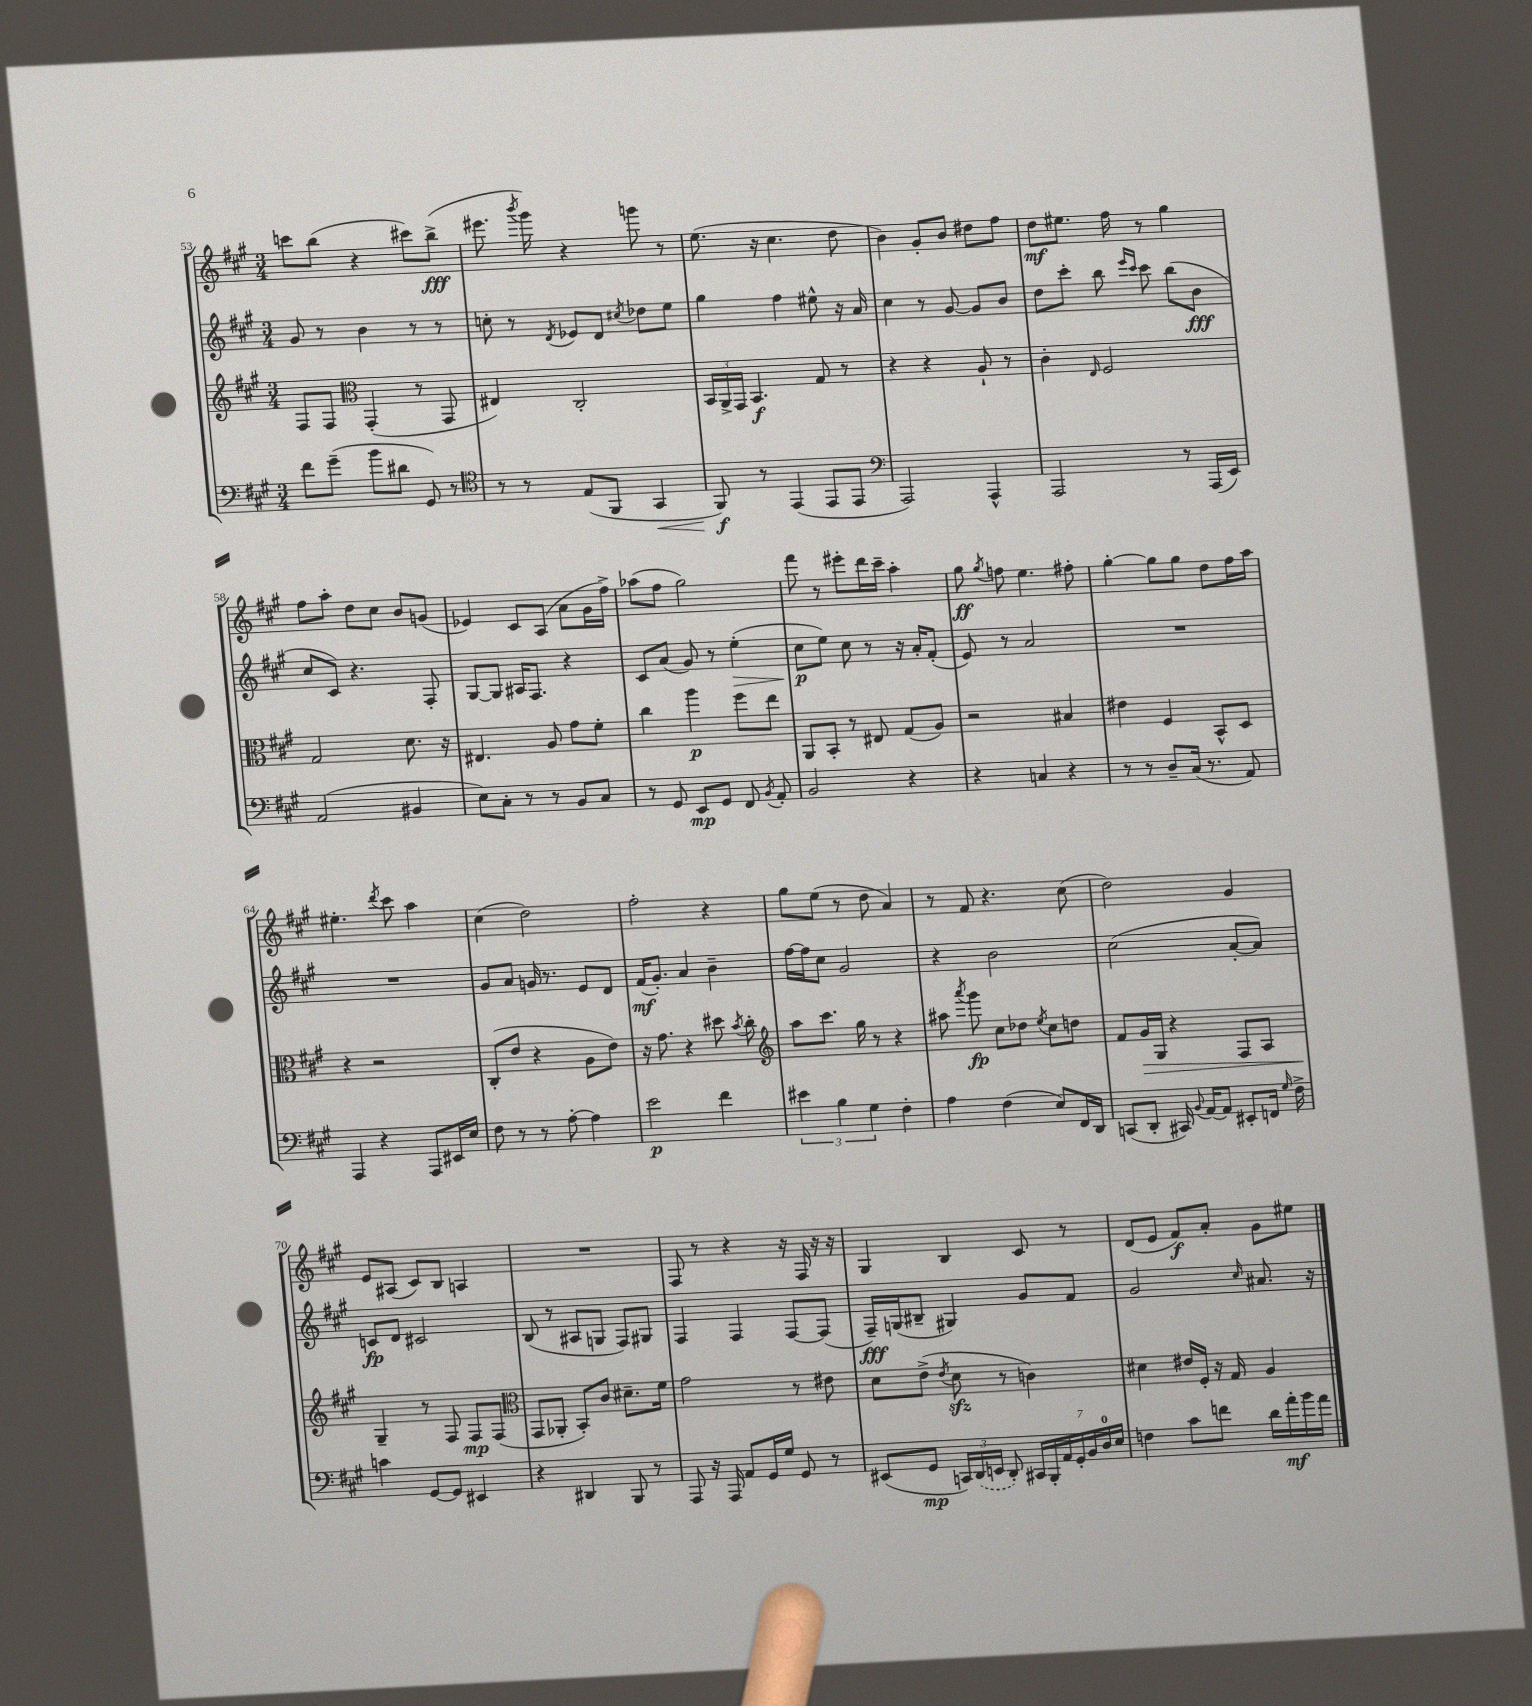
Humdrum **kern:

**kern	**kern	**kern	**kern
*staff4	*staff3	*staff2	*staff1
*clefF4	*clefG2	*clefG2	*clefG2
*k[f#c#g#]	*k[f#c#g#]	*k[f#c#g#]	*k[f#c#g#]
*M3/4	*M3/4	*M3/4	*M3/4
8f#\L	8F#/L	8g#/	8ccc\L
(8g#~\J	8F#/J	8r	(8bb\J
*	*clefC3	*	*
8b\L	(4GG#'/	4b\	4r
8d#\J	.	.	.
8GG#/)	8r	8r	8ccc#\L)
8r	8GG#/	8r	(8bb^\J
=	=	=	=
*clefC4	*	*	*
8r	4E#/)	8cc'\	8.eee#\
8r	.	8r	.
.	.	.	8qbbb/
.	.	.	16ggg#\)
.	.	8qd/	.
(8E/L	2C#'/	8e-/L	4r
8FF#/J	.	8d/J	.
.	.	8qcc#/	.
4GG#/	.	8dd-\L	8ggg\
.	.	8ee\J	8r
=	=	=	=
8FF#/)	24BB/LL	4gg#\	(8.ee\
.	24AA^/	.	.
.	24GG#/JJ	.	.
8r	4.BB/	.	.
.	.	.	16r
(4EE/	.	4ff#\	4.cc#\
8EE/L	8G#/	8ee#^^\	.
8EE/J	8r	16r	8dd\
.	.	16a/	.
=	=	=	=
*clefF4	*	*	*
2AAA/)	4r	4cc#\	4b\)
.	4r	8r	8g#'/L
.	.	[8g#/	8b/J
4AAA^^/	8A`/	8g#/]L	8dd#\L
.	8r	8b/J	8ff#\J
=	=	=	=
2AAA/	4c#'\	8dd\L	8dd\L
.	.	8ccc#'\J	8.ee#\J
.	16qqE/	.	.
.	2F#/	8bb\	.
.	.	.	16ff#\
.	.	16qqeee/LL	.
.	.	16qqccc#/JJ	.
.	.	8ccc#\	8r
8r	.	(8bb\L	4gg#\
(16AAA/LL	.	8b\J	.
16EE/JJ)	.	.	.
=	=	=	=
(2AA/	2G#/	8cc#/L	8ff#\L
.	.	8c#/J)	8aa'\J
.	.	4.r	8dd\L
.	.	.	8cc#\J
4BB#/	8.d\	.	8b/L
.	.	8F#'/	(8g/J
.	16r	.	.
=	=	=	=
8E\L)	4.E#/	[8G#/L	4e-/)
8C#'\J	.	8G#/]J	.
8r	.	16A#/LK	8c#/L
.	.	8.F#/J	.
8r	8A/	.	(8A/J
8BB/L	8g#\L	4r	8a\L
8C#/J	8f#'\J	.	16g#\L
.	.	.	16ff#^\JJ)
=	=	=	=
8r	4cc#\	8c#/L	(8aa-\L
8GG#/	.	(8a/J	8ff#\J
8EE/L	4aa\	8g#/)	2gg#\)
8GG#/J	.	8r	.
8FF#/	8ff#\L	(4ee'\	.
8qBB/	.	.	.
8AA'/	8ee\J	.	.
=	=	=	=
2BB/	8AA/L	8cc#\L	8fff#\
.	8BB'/J	8ee\J)	8r
.	8r	8cc#\	8eee#'\L
.	8E#/	8r	16ddd\L
.	.	.	16ccc#~\JJ
4r	(8G#/L	16r	4aa'\
.	.	16a'/LK	.
.	8A/J)	(8f#'/J	.
=	=	=	=
4r	2r	8e/)	8gg#\
.	.	.	8qgg#/
.	.	8r	8ff\
4C/	.	2a/	4.ee\
4r	4B#/	.	.
.	.	.	8ff#'\
=	=	=	=
8r	4e#\	2.r	[4gg#'\
8r	.	.	.
8D~/L	4F#/	.	8gg#\]L
(16C#/Jk	.	.	8gg#\J
8.r	.	.	.
.	8BB^^/L	.	8dd\L
8AA/)	8D/J	.	16ff#\L
.	.	.	16aa\JJ
=	=	=	=
4AAA/	4r	2.r	4.ee#'\
4r	2r	.	.
.	.	.	8qddd/
.	.	.	8ccc#\
8AAA/L	.	.	4aa\
16EE#/L	.	.	.
16E/JJ	.	.	.
=	=	=	=
8F#\	(8C#'/L	8g#/L	(4cc#\
8r	8e/J	8a/J	.
8r	4r	16g/	2dd\)
.	.	8.r	.
[8A'\	.	.	.
4A\]	8A\L	8e/L	.
.	8e\J)	8d/J	.
=	=	=	=
2e\	16r	(16f#/LK	2ff#'\
.	8.g#\	8.g#'/J)	.
.	4r	4a/	.
4f#\	8dd#\	4b~\	4r
.	8qb/	.	.
.	8cc#'\	.	.
=	=	=	=
*	*clefG2	*	*
6e#\	8aa\L	[16ff#\LL	8gg#\L
.	.	16ff#\]J	.
.	8.ccc#\J	8cc#\J	(8ee\J
6B\	.	.	.
.	.	2g#/	8r
.	16gg#\	.	.
6G#\	.	.	.
.	8r	.	8dd\
4F#'\	4r	.	4a/)
=	=	=	=
4A\	8aa#\	4r	8r
.	8qaaa/	.	.
.	8ggg#\	.	8f#/
(4F#\	8cc#\L	2b\	4.r
.	8dd-\J	.	.
.	8qee/	.	.
8E/L)	8cc#\L	.	.
16FF#/L	8dd\J	.	(8cc#\
16DD/JJ	.	.	.
=	=	=	=
(8CC/L	8f#/L	(2cc#\	2dd\)
8DD'/J	16g#/L	.	.
.	16G#/JJ	.	.
16CC#/)	4r	.	.
8qqBB/	.	.	.
[16AA/LK	.	.	.
8AA/]J	.	.	.
8EE#'/L	8F#/L	[8a'/L	4g#/
16FF/Jk	8A/J	8a/]J)	.
16qqG#/	.	.	.
16F#^\	.	.	.
=	=	=	=
4c\	4G#~/	8c/L	8e/L
.	.	8d/J	(8A#/J
[8GG#/L	8r	2c#/	8c#/L)
8GG#/]J	8F#/	.	8B/J
4EE#/	8F#/L	.	4A/
.	(8F#/J	.	.
=	=	=	=
*	*clefC3	*	*
4r	8GG#/L	(8B/	2.r
.	8AA-'/J	8r	.
4DD#/	8BB'/L)	8A#/L	.
.	8c#/J	8G/J	.
8BBB/	8.d#~\L	8F#/L)	.
8r	.	8G#/J	.
.	16f#\Jk	.	.
=	=	=	=
8AAA/	2g#\	4F#/	8F#/
16r	.	.	8r
16AAA/	.	.	.
8AA/L	.	4F#/	4r
16GG#/L	.	.	.
16G#/JJ	.	.	.
8GG#/	8r	[8F#/L	16r
.	.	.	16F#/
8r	8e#\	(8F#/]J	16r
.	.	.	16r
=	=	=	=
(8EE#/L	8d\L	16F#~/LL)	4G#/
.	.	(16G/J	.
8GG#/J	(8e^\J	8B#~/J	.
.	8qe/	.	.
24CC/LL)	8d\	4G#/)	4B/
(24DD/	.	.	.
24EE/JJ	.	.	.
8DD'/)	8r	.	.
28CC#/LL	4c\)	8g#/L	8c#/
28BBB'/	.	.	.
28AA/	.	.	.
28GG#'/	.	.	.
.	.	8f#/J	8r
28BB/	.	.	.
28D/	.	.	.
28E/JJ	.	.	.
=	=	=	=
4F\	4d#\	2g#/	(8d/L
.	.	.	8e/J
8c#\L	16e#/LL	.	8f#/L)
.	16F#'/JJ	.	.
8f\J	16r	.	8a'/J
.	16G#/	.	.
.	.	16qqcc#/	.
16d\LL	4A/	8.a#/	8g#\L
16a'\	.	.	.
16b\	.	.	8ee#\J
16a\JJ	.	16r	.
==	==	==	==
*-	*-	*-	*-
